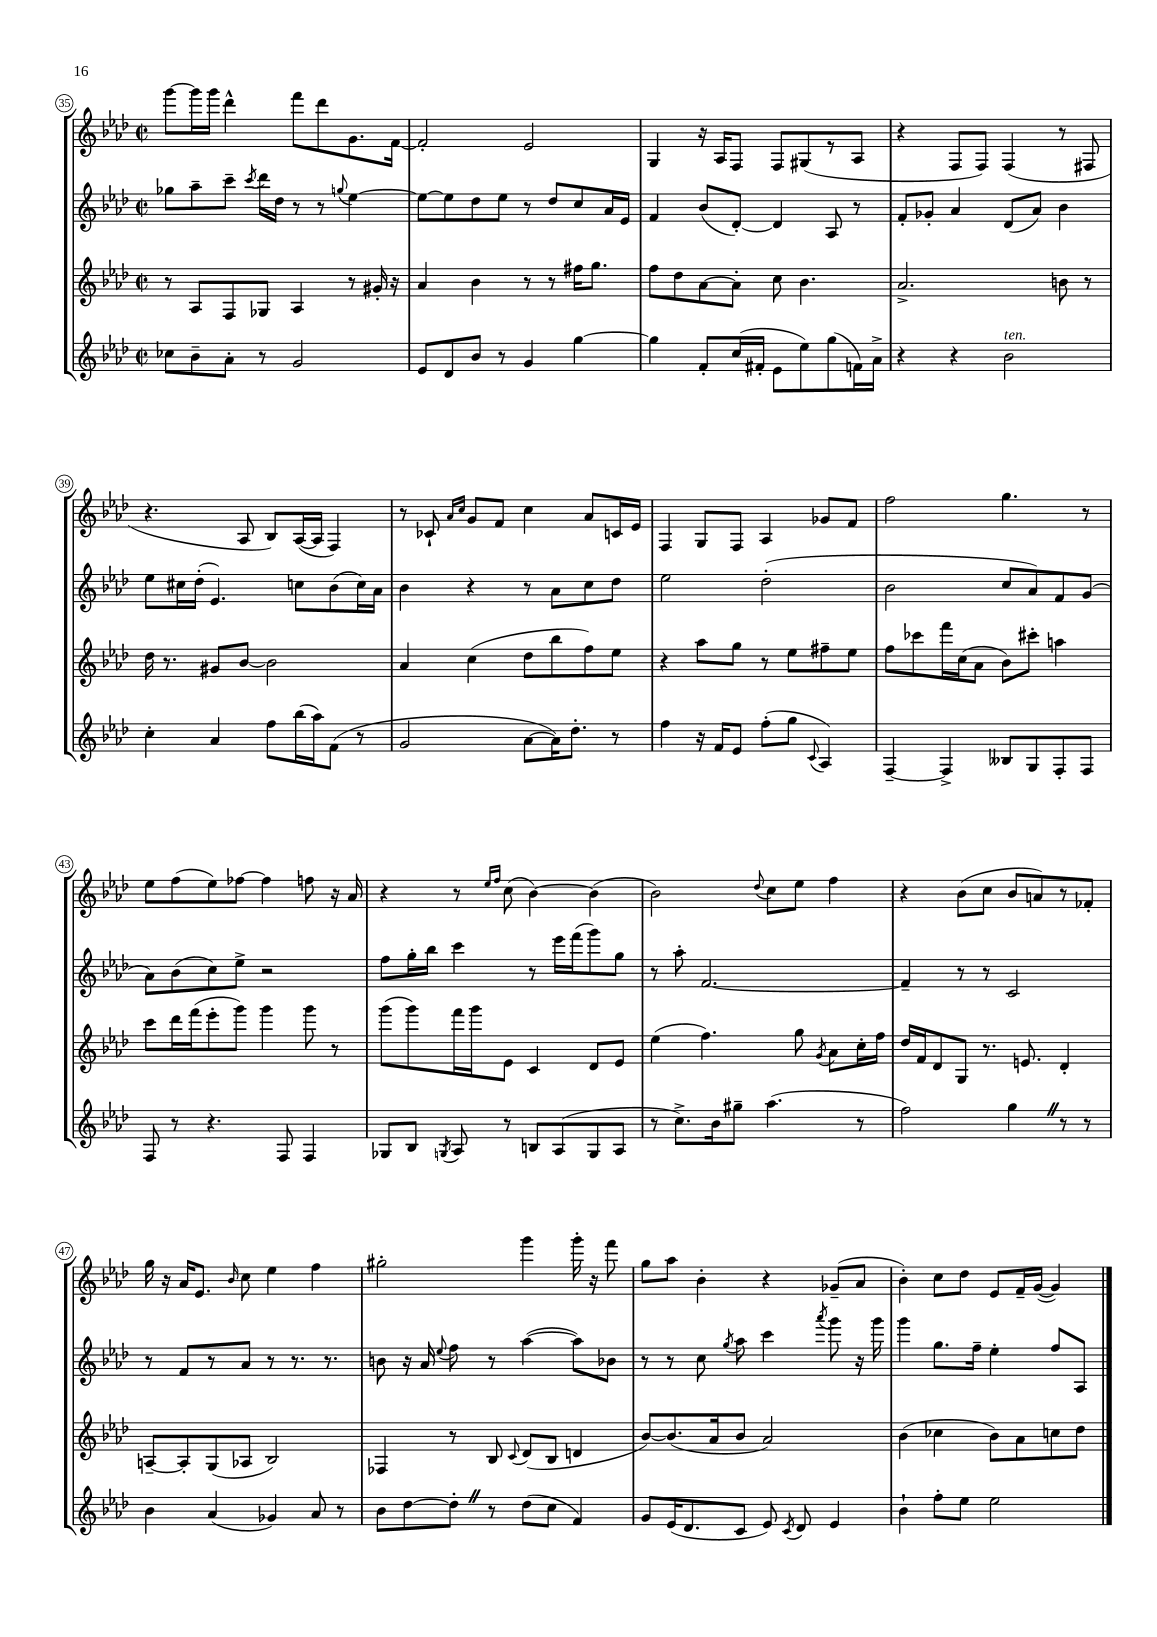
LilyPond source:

<<
\new StaffGroup <<
\new Staff = "s0" {
    \clef treble \key aes \major \defaultTimeSignature \time 2/2
    \autoBeamOff g'''8[~ g'''16 g'''16] des'''4-^ f'''8[ des'''8 g'8. f'16]~ |
    f'2-. ees'2 |
    g4 r16 aes16[ f8] f8[ gis8( r8 aes8] |
    r4 f8[ f8]) f4( r8 fis8 |
    r4. aes8 bes8[) aes16~( aes16] f4) |
    r8 ces'8-! \grace { aes'16[ c''16] } g'8[ f'8] c''4 aes'8[ c'16 ees'16] |
    f4 g8[ f8] aes4 ges'8[ f'8] |
    f''2 g''4. r8 |
    ees''8[ f''8( ees''8) fes''8]~ fes''4 f''8 r16 aes'16 |
    r4 r8 \grace { ees''16[ f''16] } c''8( bes'4~) bes'4( |
    bes'2) \appoggiatura { des''8 } c''8[ ees''8] f''4 |
    r4 bes'8[( c''8] bes'8[ a'8) r8 fes'8]-. |
    g''16 r16 aes'16[ ees'8.] \grace { bes'16 } c''8 ees''4 f''4 |
    gis''2-. g'''4 g'''16-. r16 f'''8 |
    g''8[ aes''8] bes'4-. r4 ges'8[--( aes'8] |
    bes'4-.) c''8[ des''8] ees'8[ f'16-- g'16]~( g'4) \bar "|." |
}
\new Staff = "s1" {
    \clef treble \key aes \major \defaultTimeSignature \time 2/2
    \autoBeamOff ges''8[ aes''8-- c'''8]-- \acciaccatura { c'''8 } des'''16[ des''16] r8 r8 \appoggiatura { g''8 } ees''4~ |
    ees''8[~ ees''8 des''8 ees''8] r8 des''8[ c''8 aes'16 ees'16] |
    f'4 bes'8[( des'8]~-.) des'4 aes8 r8 |
    f'8[-. ges'8]-. aes'4 des'8[( aes'8]) bes'4 |
    ees''8[ cis''16 des''16]-.( ees'4.) c''8[ bes'8( c''16) aes'16] |
    bes'4 r4 r8 aes'8[ c''8 des''8] |
    ees''2 des''2-.( |
    bes'2 c''8[ aes'8) f'8 g'8]( |
    aes'8[) bes'8( c''8) ees''8]-> r2 |
    f''8[ g''16-. bes''16] c'''4 r8 ees'''16[ f'''16( g'''8) g''8] |
    r8 aes''8-. f'2.~ |
    f'4-- r8 r8 c'2 |
    r8 f'8[ r8 aes'8] r8 r8. r8. |
    b'8 r16 aes'16 \appoggiatura { ees''8 } f''8 r8 aes''4~( aes''8[) bes'8] |
    r8 r8 c''8 \acciaccatura { g''8 } aes''8 c'''4 \acciaccatura { aes'''8 } g'''8 r16 g'''16 |
    g'''4 g''8.[ f''16]-- ees''4-. f''8[ aes8] \bar "|." |
}
\new Staff = "s2" {
    \clef treble \key aes \major \defaultTimeSignature \time 2/2
    \autoBeamOff r8 aes8[ f8 ges8] aes4 r8 gis'16-. r16 |
    aes'4 bes'4 r8 r8 fis''16[ g''8.] |
    f''8[ des''8 aes'8~ aes'8]-. c''8 bes'4. |
    aes'2.-> b'8 r8 |
    des''16 r8. gis'8[ bes'8]~ bes'2 |
    aes'4 c''4( des''8[ bes''8 f''8) ees''8] |
    r4 aes''8[ g''8] r8 ees''8[ fis''8-- ees''8] |
    f''8[ ces'''8 f'''16 c''16( aes'8] bes'8[) cis'''8]-. a''4 |
    c'''8[ des'''16 f'''16( ees'''8-. g'''8]) g'''4 g'''8 r8 |
    g'''8[( g'''8) f'''16 g'''16 ees'8] c'4 des'8[ ees'8] |
    ees''4( f''4.) g''8 \acciaccatura { g'8 } aes'8[ c''16-. f''16] |
    des''16[ f'16 des'8 g8] r8. e'8. des'4-. |
    a8[~-- a8-. g8( aes8] bes2) |
    fes4 r8 bes8 \appoggiatura { c'8 } des'8[( bes8] d'4 |
    bes'8[~) bes'8.( aes'16 bes'8] aes'2) |
    bes'4( ces''4 bes'8[) aes'8 c''8 des''8] \bar "|." |
}
\new Staff = "s3" {
    \clef treble \key aes \major \defaultTimeSignature \time 2/2
    \autoBeamOff ces''8[ bes'8-- aes'8]-. r8 g'2 |
    ees'8[ des'8 bes'8] r8 g'4 g''4~ |
    g''4 f'8[-. c''16( fis'16]-. ees'8[ ees''8) g''8( f'16) aes'16]-> |
    r4 r4 bes'2^\markup { \italic "ten." } |
    c''4-. aes'4 f''8[ bes''16( aes''16) f'8]( r8 |
    g'2 aes'8[~ aes'16) des''8.]-. r8 |
    f''4 r16 f'16[ ees'8] f''8[-.( g''8] \appoggiatura { c'8 } aes4) |
    f4~-- f4-> beses8[ g8 f8-. f8] |
    f8 r8 r4. f8 f4 |
    ges8[ bes8] \acciaccatura { g8 } aes8 r8 b8[ aes8( g8 aes8] |
    r8 c''8.[->) bes'16 gis''8]-- aes''4.( r8 |
    f''2) g''4 \once \override BreathingSign.text = \markup { \musicglyph "scripts.caesura.straight" } \breathe r8 r8 |
    bes'4 aes'4( ges'4) aes'8 r8 |
    bes'8[ des''8~ des''8]-. \once \override BreathingSign.text = \markup { \musicglyph "scripts.caesura.straight" } \breathe r8 des''8[( c''8] f'4) |
    g'8[ ees'16( des'8. c'8] ees'8) \acciaccatura { c'8 } des'8 ees'4 |
    bes'4-! f''8[-. ees''8] ees''2 \bar "|." |
}
>>
>>
\layout { \context { \Score currentBarNumber = #35 \override BarNumber.stencil = #(make-stencil-circler 0.1 0.3 ly:text-interface::print) } }
